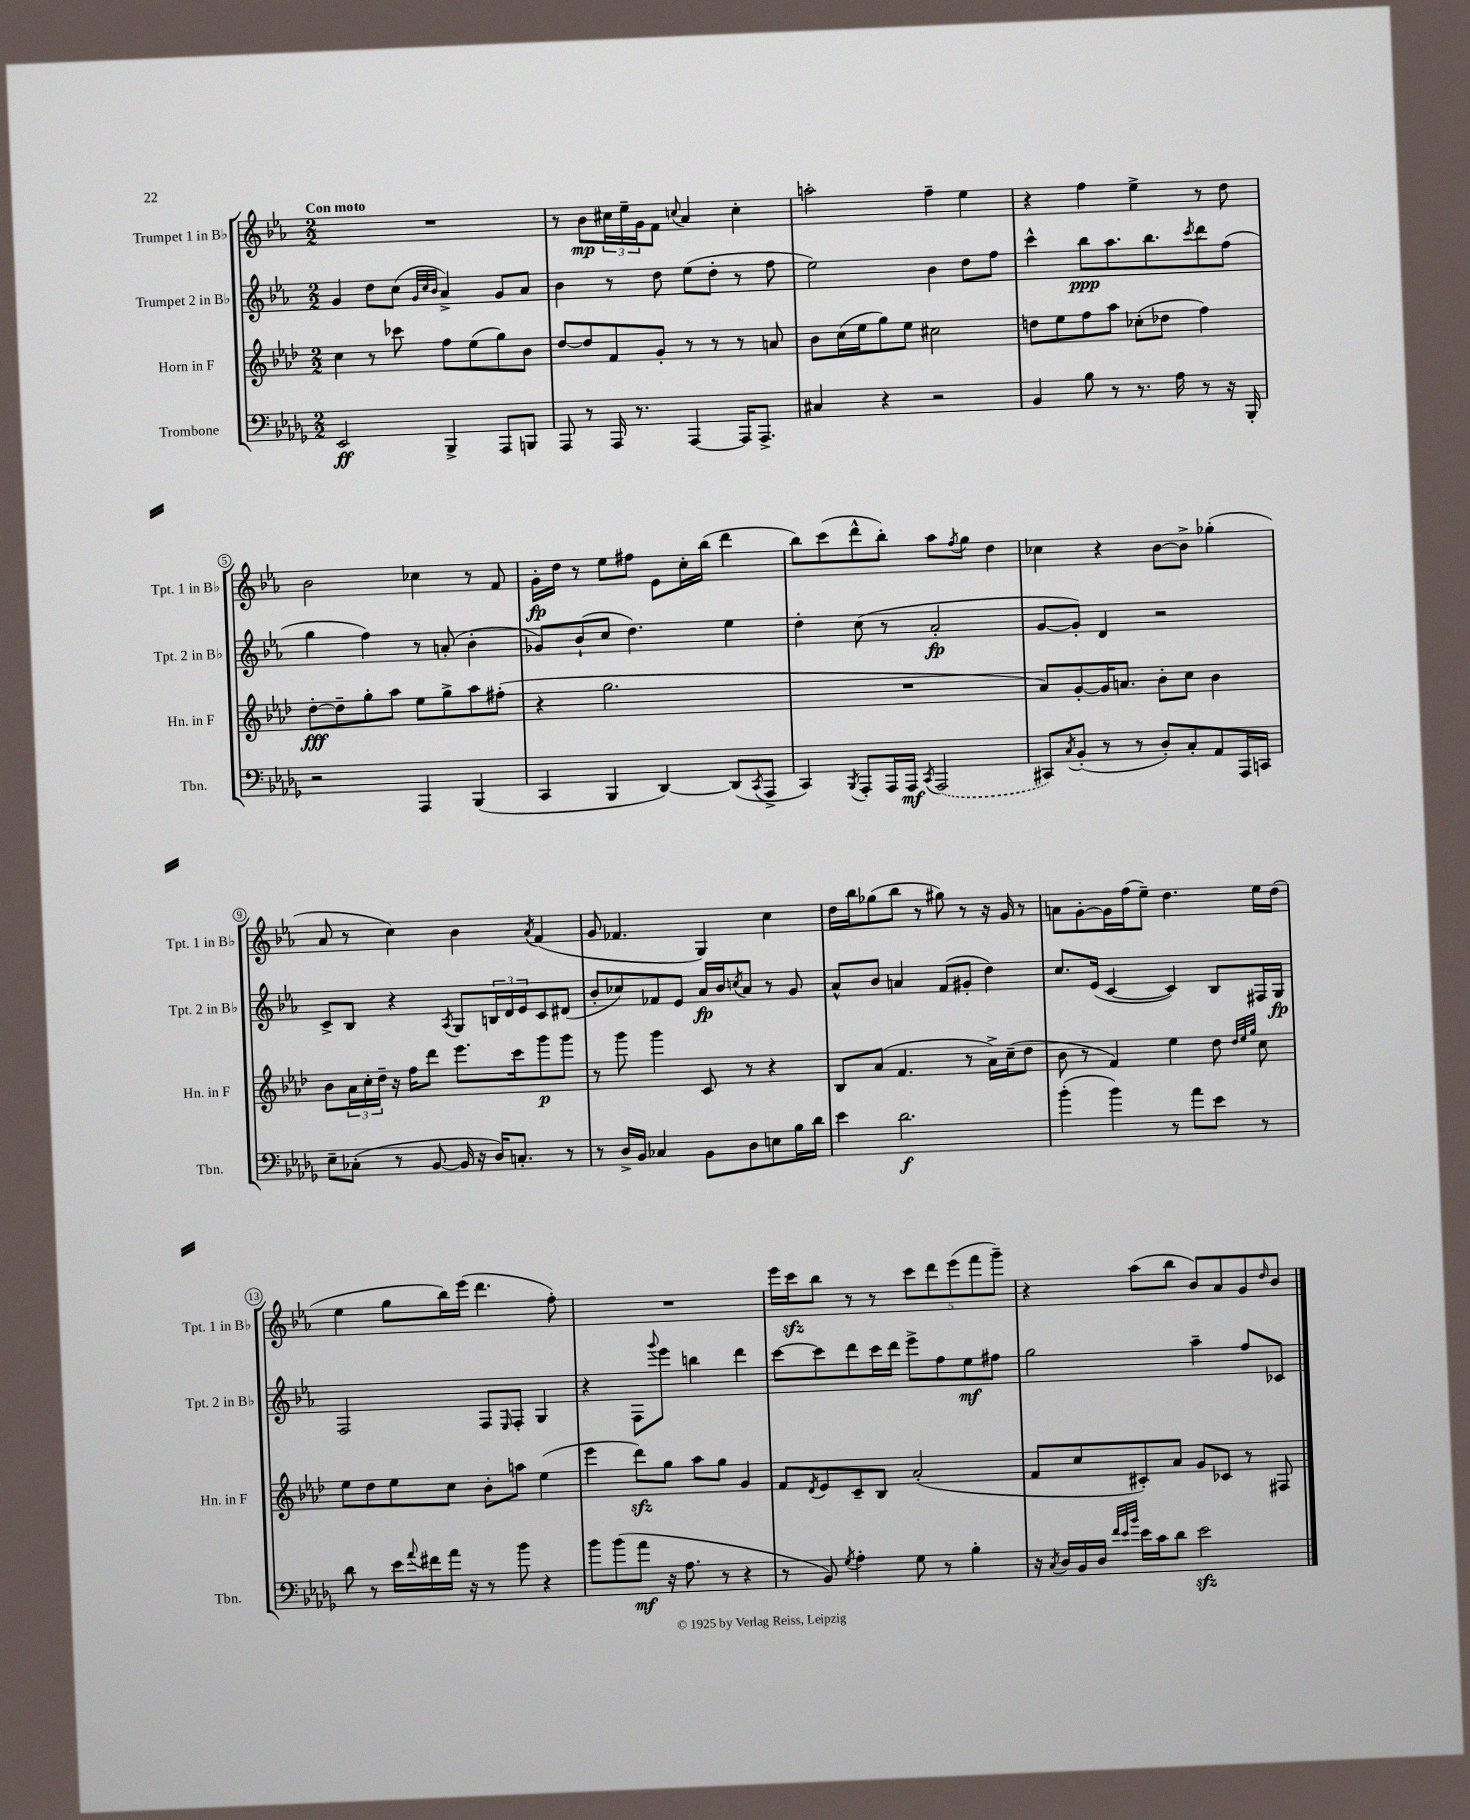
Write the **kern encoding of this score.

**kern	**dynam	**kern	**dynam	**kern	**dynam	**kern	**dynam
*part4	*part4	*part3	*part3	*part2	*part2	*part1	*part1
*staff4	*staff4	*staff3	*staff3	*staff2	*staff2	*staff1	*staff1
*I"Trombone	*	*I"Horn in F	*	*I"Trumpet 2 in B♭	*	*I"Trumpet 1 in B♭	*
*I'Tbn.	*	*I'Hn. in F	*	*I'Tpt. 2 in B♭	*	*I'Tpt. 1 in B♭	*
*clefF4	*	*clefG2	*	*clefG2	*	*clefG2	*
*k[b-e-a-d-g-]	*	*k[b-e-a-d-]	*	*k[b-e-a-]	*	*k[b-e-a-]	*
*M2/2	*	*M2/2	*	*M2/2	*	*M2/2	*
=1	=1	=1	=1	=1	=1	=1	=1
!	!	!	!	!	!	!LO:TX:a:B:t=Con moto	!
2EE-/	ff	4cc\	.	4g/	.	1r	.
.	.	8r	.	8dd\L	.	.	.
.	.	8ccc-X\	.	(8cc\J	.	.	.
.	.	.	.	32qqg/LLL	.	.	.
.	.	.	.	32qqcc/	.	.	.
.	.	.	.	32qqb-/JJJ	.	.	.
4BBB-^/	.	8ff\L	.	4a-^/)	.	.	.
.	.	(8ee-\	.	.	.	.	.
8AAA-/L	.	8gg\)	.	8g/L	.	.	.
8BBBn/J	.	8b-\J	.	8a-/J	.	.	.
=2	=2	=2	=2	=2	=2	=2	=2
8AAA-/	.	[8dd-/L	.	4b-\	.	8r	.
8r	.	8dd-/]	.	.	.	8b-\L	mp
16AAA-/	.	8f/	.	8r	.	24cc#X\L	.
.	.	.	.	.	.	24ee-~\	.
8.r	.	.	.	.	.	.	.
.	.	.	.	.	.	24g\J	.
.	.	8g'/J	.	8dd\	.	8f\J	.
.	.	.	.	.	.	8qqccn/	.
[4AAA-/	.	8r	.	(8ee-\L	.	4a-/	.
.	.	8r	.	8dd'\J	.	.	.
16AAA-/KL]	.	8r	.	8r	.	4cc'\	.
8.AAA-^/J	.	.	.	.	.	.	.
.	.	8an/	.	8ff\	.	.	.
=3	=3	=3	=3	=3	=3	=3	=3
4C#X/	.	8b-\L	.	2ee-\)	.	2aan'\	.
.	.	(16cc\L	.	.	.	.	.
.	.	16ee-\J	.	.	.	.	.
4r	.	8gg\)	.	.	.	.	.
.	.	8ee-\J	.	.	.	.	.
2r	.	2cc#X\	.	4b-\	.	4ff~\	.
.	.	.	.	8dd\L	.	4ee-\	.
.	.	.	.	8ff\J	.	.	.
=4	=4	=4	=4	=4	=4	=4	=4
4BB-/	.	8ddn\L	.	4ccc^^\	.	4r	.
.	.	8ee-\	.	.	.	.	.
8B-\	.	8ff\	.	8bb-\L	ppp	4ff\	.
8r	.	8aa-\J	.	8.aa-\	.	.	.
8.r	.	(8cc-X'\L	.	.	.	4ee-^\	.
.	.	.	.	8.bb-\	.	.	.
.	.	8dd-X\J	.	.	.	.	.
16A-\	.	.	.	.	.	.	.
.	.	.	.	8qccc/	.	.	.
8r	.	4ff\)	.	8ddd\	.	8r	.
16r	.	.	.	(8ff\J	.	8dd\	.
16BBB-'/	.	.	.	.	.	.	.
!!LO:LB:g=z
=5	=5	=5	=5	=5	=5	=5	=5
2r	.	[8dd-'\L	fff	4gg\	.	2b-\	.
.	.	8dd-~\]	.	.	.	.	.
.	.	8gg'\	.	4ff\)	.	.	.
.	.	8aa-\J	.	.	.	.	.
4AAA-/	.	8ee-\L	.	8r	.	4cc-X\	.
.	.	8gg^\	.	(8an'/	.	.	.
(4BBB-/	.	8aa-\	.	4b-'\	.	8r	.
.	.	(8ff#X'\J	.	.	.	8f/	.
=6	=6	=6	=6	=6	=6	=6	=6
4CC/	.	4r	.	8g-X/L)	.	16g'\LL	fp
.	.	.	.	.	.	16dd\JJ	.
.	.	.	.	(8b-`/	.	8r	.
4BBB-/	.	2.gg\	.	8cc/J	.	8ee-\L	.
.	.	.	.	4.dd\)	.	8ff#X\J	.
[4DD-/)	.	.	.	.	.	8e-\L	.
.	.	.	.	.	.	16cc'\L	.
.	.	.	.	.	.	(16bb-\JJ	.
(8DD-/L]	.	.	.	4ee-\	.	4ddd\	.
8qCC/	.	.	.	.	.	.	.
8AAA-^/J	.	.	.	.	.	.	.
=7	=7	=7	=7	=7	=7	=7	=7
4CC/)	.	1r	.	4dd'\	.	8bb-\L)	.
.	.	.	.	.	.	(8ccc\	.
8qBBB-/	.	.	.	.	.	.	.
8AAA-'/L	.	.	.	(8cc\	.	8ddd^^\	.
16AAA-/L	.	.	.	8r	.	8bb-'\J)	.
16AAA-/JJ	mf	.	.	.	.	.	.
8qCC/	.	.	.	.	.	.	.
(2AAA-/	.	.	.	2a-'/	fp	8aa-\L	.
.	.	.	.	.	.	8qff/	.
.	.	.	.	.	.	8gg\J	.
.	.	.	.	.	.	4dd\	.
=8	=8	=8	=8	=8	=8	=8	=8
8CC#X/L)	.	8a-/L)	.	[8g/L	.	4cc-X\	.
8qC/	.	.	.	.	.	.	.
(8BB-'/J	.	[8g'/	.	8g'/J])	.	.	.
8r	.	16g/K]	.	4d/	.	4r	.
.	.	8.an/J	.	.	.	.	.
8r	.	.	.	.	.	.	.
8D-'/L)	.	8b-'\L	.	2r	.	[8b-\L	.
8C'/	.	8cc\J	.	.	.	8b-^\J]	.
8AA-/	.	4b-\	.	.	.	(4gg-X'\	.
16AAA-/L	.	.	.	.	.	.	.
16CCn/JJ	.	.	.	.	.	.	.
!!LO:LB:g=z
=9	=9	=9	=9	=9	=9	=9	=9
8E-~\L	.	8b-\L	.	8c^/L	.	8a-/	.
(8C-X'\J	.	24a-\L	.	8B-/J	.	8r	.
.	.	24cc'\	.	.	.	.	.
.	.	24dd-~\JJ	.	.	.	.	.
8r	.	16r	.	4r	.	4cc\)	.
.	.	16ff\KL	.	.	.	.	.
[8BB-/	.	8ddd-\J	.	.	.	.	.
.	.	.	.	8qA-/	.	.	.
16BB-/]	.	8.eee-\L	.	8G/L	.	4b-\	.
16r	.	.	.	.	.	.	.
16D-/KL)	.	.	.	24Bn/L	.	.	.
.	.	.	.	24d/	.	.	.
8.Cn'/J	.	16ccc\k	.	.	.	.	.
.	.	.	.	24e-/J	.	.	.
.	.	.	.	.	.	8qa-/	.
.	.	8ggg\	p	8c/	.	(4f/	.
8r	.	8ggg\J	.	(8d#X/J	.	.	.
=10	=10	=10	=10	=10	=10	=10	=10
8r	.	8r	.	8b-'/L	.	8g/	.
16D-^/LL	.	8ggg\	.	8cc-X/)	.	4.f-X/	.
16BB-/JJ	.	.	.	.	.	.	.
4C-X/	.	4ggg\	.	8f-X/	.	.	.
.	.	.	.	8e-/J	.	.	.
8BB-\L	.	8c/	.	16a-/LL	fp	4G/)	.
.	.	.	.	16b-/J	.	.	.
.	.	.	.	8qccn/	.	.	.
8D-\	.	8r	.	8a-/J	.	.	.
8En\	.	4r	.	8r	.	4cc\	.
16B-\L	.	.	.	8g/	.	.	.
16d-\JJ	.	.	.	.	.	.	.
=11	=11	=11	=11	=11	=11	=11	=11
4e-\	.	8B-/L	.	8a-^^/L	.	16dd\LL	.
.	.	.	.	.	.	16bb-\J	.
.	.	(8a-/J	.	8b-/J	.	(8gg-X\	.
2.d-\	f	4.f/	.	4an/	.	8bb-\J	.
.	.	.	.	.	.	8r	.
.	.	.	.	(8f/L	.	8gg#X\)	.
.	.	8r	.	8g#X'/J	.	8r	.
.	.	16a-^\LL)	.	4dd\)	.	16r	.
.	.	(16cc~\J	.	.	.	16g/	.
.	.	8dd-\J	.	.	.	8r	.
=12	=12	=12	=12	=12	=12	=12	=12
(4b-'\	.	8b-\	.	8.cc/L	.	8an\L	.
.	.	8r	.	.	.	[8g'\	.
.	.	.	.	(16e-/Jk	.	.	.
4b-\)	.	4f/)	.	[4c/	.	16g\L]	.
.	.	.	.	.	.	(16ff\J	.
.	.	.	.	.	.	8ee-~\J)	.
8r	.	4ee-\	.	4c/])	.	4.dd\	.
8a-\L	.	.	.	.	.	.	.
8e-\J	.	8dd-\	.	8B-/L	.	.	.
.	.	32qqdd-/LLL	.	.	.	.	.
.	.	32qqee-/	.	.	.	.	.
.	.	32qqgg/JJJ	.	.	.	.	.
8r	.	8cc\	.	16F#X/L	.	16ee-\LL	.
.	.	.	.	16G/JJ	fp	(16dd\JJ	.
!!LO:LB:g=z
=13	=13	=13	=13	=13	=13	=13	=13
8d-\	.	8ee-\L	.	2F/	.	4ee-\	.
8r	.	8dd-\	.	.	.	.	.
16e-\LL	.	8ee-\	.	.	.	8gg\L	.
8qqa-/	.	.	.	.	.	.	.
16f#X\	.	.	.	.	.	.	.
16a-\JJ	.	8cc\J	.	.	.	16bb-\L)	.
16r	.	.	.	.	.	(16eee-\JJ	.
8r	.	8b-'\L	.	8F/L	.	4.ddd\	.
.	.	.	.	16qqE-/	.	.	.
8b-\	.	8aan\J	.	8F'/J	.	.	.
4r	.	(4ee-\	.	4G/	.	.	.
.	.	.	.	.	.	8ff'\)	.
=14	=14	=14	=14	=14	=14	=14	=14
8b-\L	.	4eee-\	.	4r	.	1r	.
(8b-\	.	.	.	.	.	.	.
8a-\J	mf	8ddd-zz\L)	.	8F\L	.	.	.
.	.	.	.	8qqggg/	.	.	.
16r	.	8gg\J	.	8eee-\J	.	.	.
8.A-\	.	.	.	.	.	.	.
.	.	8aa-\L	.	4bbn\	.	.	.
8r	.	8gg\J	.	.	.	.	.
4r	.	4g/	.	4ddd\	.	.	.
=15	=15	=15	=15	=15	=15	=15	=15
8r	.	8f/L	.	[8ccc\L	.	16eee-\LL	.
.	.	.	.	.	.	16ccczz\J	.
.	.	8qd-/	.	.	.	.	.
8BB-/)	.	8e-/	.	8ccc\]	.	8bb-\J	.
8qG-/	.	.	.	.	.	.	.
4A-'\	.	8c~/	.	8ddd\	.	8r	.
.	.	8B-/J	.	16ccc\L	.	8r	.
.	.	.	.	16ddd\JJ	.	.	.
8G-\	.	(2a-'/	.	8eee-^\L	.	10ccc\L	.
.	.	.	.	.	.	10ddd\	.
8r	.	.	.	8ff\	.	.	.
.	.	.	.	.	.	(10eee-\	.
4B-'\	.	.	.	8ee-\	mf	.	.
.	.	.	.	.	.	10fff\	.
.	.	.	.	8ff#X\J	.	.	.
.	.	.	.	.	.	10ggg~\J)	.
=16	=16	=16	=16	=16	=16	=16	=16
16r	.	8f/L	.	2gg\	.	4r	.
8qC/	.	.	.	.	.	.	.
16D-/LL	.	.	.	.	.	.	.
16BB-/	.	8cc/	.	.	.	.	.
16D-/JJ	.	.	.	.	.	.	.
32qqf/LLL	.	.	.	.	.	.	.
32qqe-/	.	.	.	.	.	.	.
32qqb-/JJJ	.	.	.	.	.	.	.
16e-\LL	.	8c#X'/)	.	.	.	(8aa-\L	.
16c\J	.	.	.	.	.	.	.
8d-\J	.	8a-/J	.	.	.	8bb-\J	.
2e-zz\	.	8g/L	.	4aa-~\	.	8b-/L)	.
.	.	8c-X/J	.	.	.	8a-/	.
.	.	8r	.	8ff/L	.	8g/	.
.	.	.	.	.	.	16qqdd/	.
.	.	8F#X/	.	8c-X/J	.	8b-/J	.
==	==	==	==	==	==	==	==
*-	*-	*-	*-	*-	*-	*-	*-
